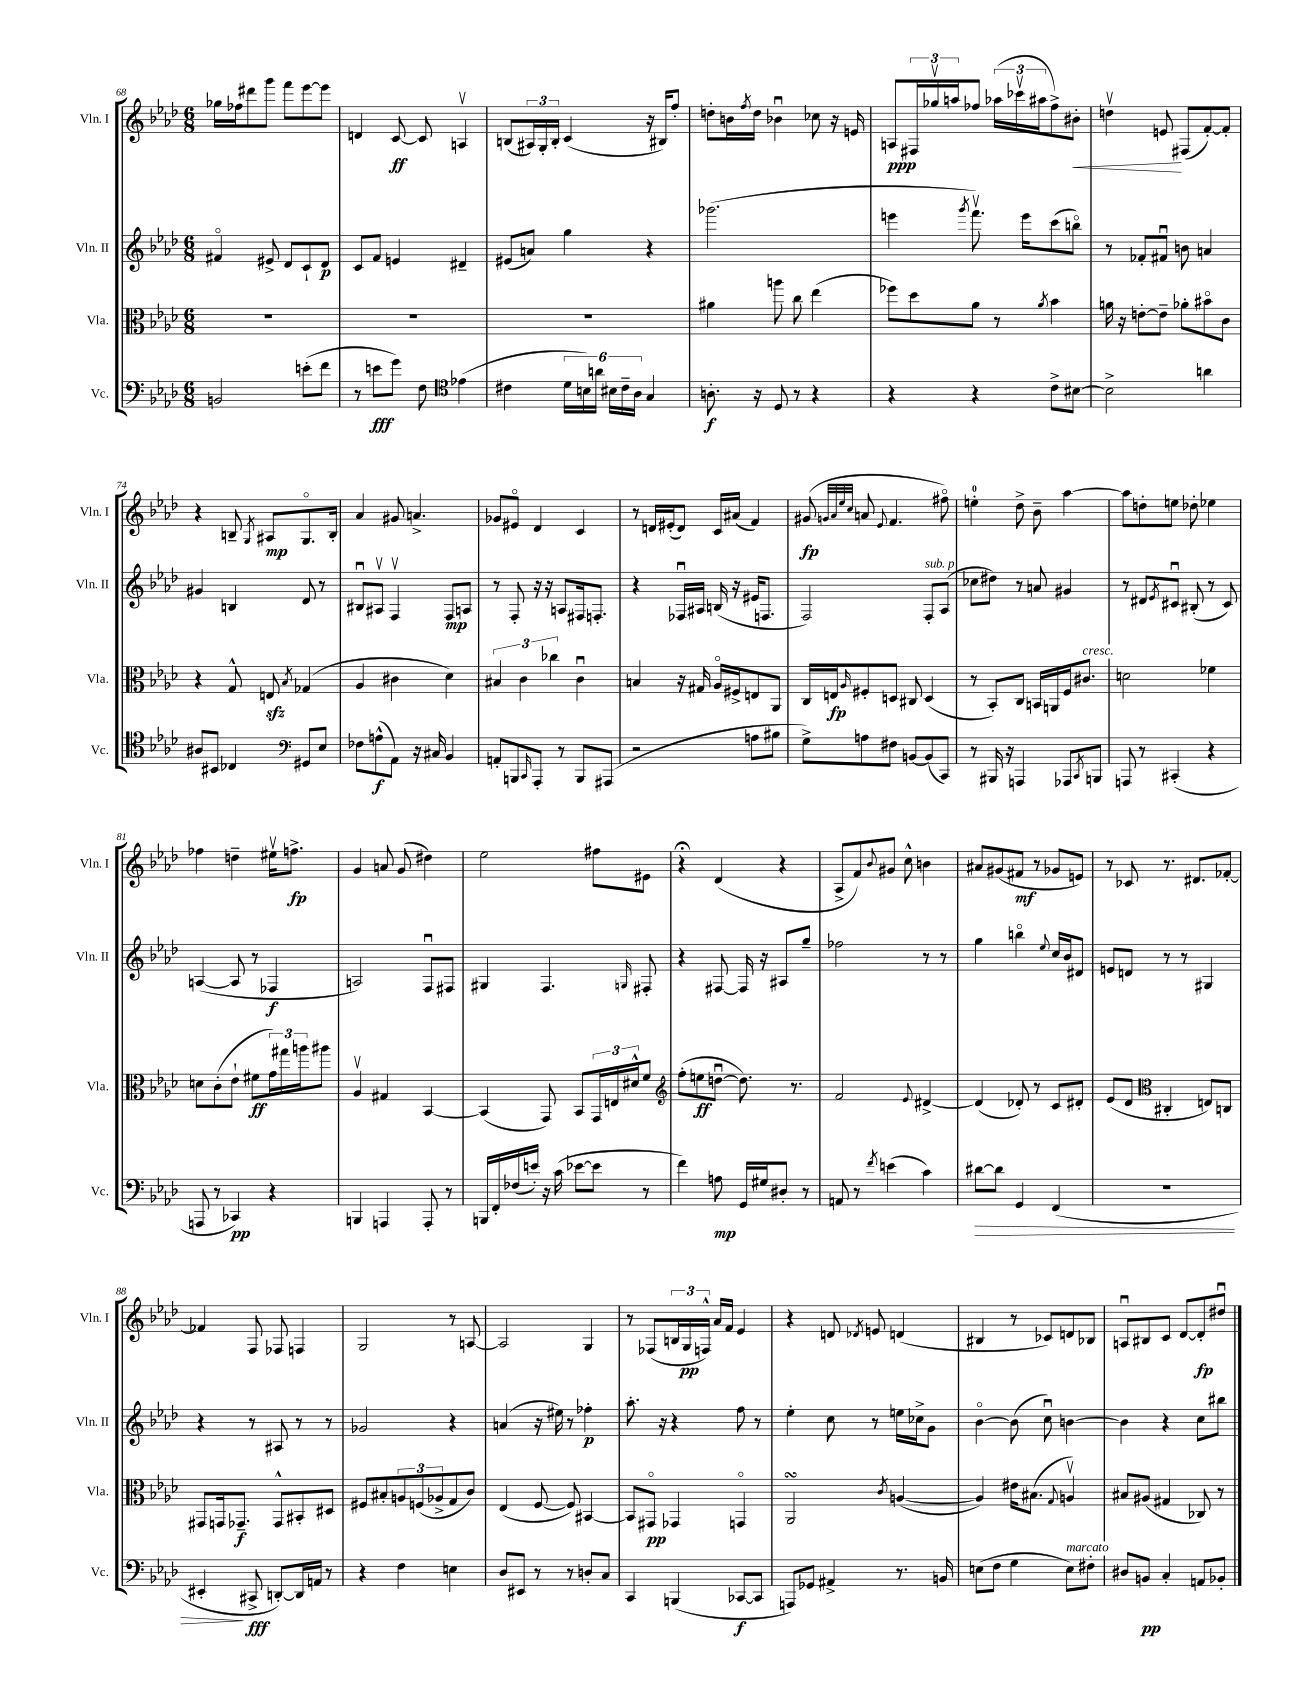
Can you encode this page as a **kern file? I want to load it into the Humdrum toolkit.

**kern	**dynam	**kern	**dynam	**kern	**dynam	**kern	**dynam
*part4	*part4	*part3	*part3	*part2	*part2	*part1	*part1
*staff4	*staff4	*staff3	*staff3	*staff2	*staff2	*staff1	*staff1
*I"Vc.	*	*I"Vla.	*	*I"Vln. II	*	*I"Vln. I	*
*I'Vc.	*	*I'Vla.	*	*I'Vln. II	*	*I'Vln. I	*
*clefF4	*	*clefC3	*	*clefG2	*	*clefG2	*
*k[b-e-a-d-]	*	*k[b-e-a-d-]	*	*k[b-e-a-d-]	*	*k[b-e-a-d-]	*
*M6/8	*	*M6/8	*	*M6/8	*	*M6/8	*
=68	=68	=68	=68	=68	=68	=68	=68
2BBn/	.	2.r	.	4f#X/	.	16gg-X\LL	.
.	.	.	.	.	.	16ff-X\J	.
.	.	.	.	.	.	8ddd#X\	.
.	.	.	.	8e#X^/	.	8ggg\J	.
.	.	.	.	8d-/L	.	8fff\L	.
(8en'\L	.	.	.	8c`/	.	[8eee-\	.
8f\J	.	.	.	8d-/J	p	8eee-\J]	.
=69	=69	=69	=69	=69	=69	=69	=69
8r	.	2.r	.	8c/L	.	4dn/	.
8en\L	fff	.	.	8f/J	.	.	.
8g\J)	.	.	.	4en/	.	[8c/	ff
8F\	.	.	.	.	.	8c/]	.
*clefC4	*	*	*	*	*	*	*
(4e-X\	.	.	.	4d#X~/	.	4Anv/	.
=70	=70	=70	=70	=70	=70	=70	=70
4c#X\	.	2.r	.	(8e#X/L	.	(8Bn/L	.
.	.	.	.	8an/J)	.	24A#X/L)	.
.	.	.	.	.	.	24G'/	.
.	.	.	.	.	.	24B'/JJ	.
24d-\LL	.	.	.	4gg\	.	(4c/	.
24Bn\)	.	.	.	.	.	.	.
24an\JJ	.	.	.	.	.	.	.
24B#X\LL	.	.	.	.	.	.	.
24c#~\	.	.	.	.	.	.	.
24A-\JJ	.	.	.	.	.	.	.
4G/	.	.	.	4r	.	16r	.
.	.	.	.	.	.	16B#X/KL)	.
.	.	.	.	.	.	8ff'/J	.
=71	=71	=71	=71	=71	=71	=71	=71
8.An'\	f	4a#X\	.	(2.ggg-X\	.	8ddn'\L	.
.	.	.	.	.	.	16bn\L	.
.	.	.	.	.	.	8qff/	.
16r	.	.	.	.	.	16dd\JJ	.
8D-/	.	8aan\	.	.	.	4b-Xu\	.
8r	.	8cc\	.	.	.	.	.
4r	.	(4ee-\	.	.	.	8cc-X\	.
.	.	.	.	.	.	16r	.
.	.	.	.	.	.	16en/	.
=72	=72	=72	=72	=72	=72	=72	=72
4r	.	8ff-X\L)	.	4eeen\	.	8An/L	ppp
.	.	8dd-\	.	.	.	24F#X/L	.
.	.	.	.	.	.	24gg-Xv/	.
.	.	.	.	.	.	24aan/J	.
.	.	.	.	8qggg/	.	.	.
4r	.	8a-\J	.	8.fffv\)	.	8ff-X/J	.
.	.	8r	.	.	.	(24aa-X\LL	.
.	.	.	.	.	.	24ccc-Xv\	.
.	.	.	.	16eee\KL	.	.	.
.	.	.	.	.	.	24aa#X\J	.
.	.	8qa-/	.	.	.	.	.
8c^\L	.	4b-\	.	(8ccc\	.	8ff-^\)	.
!	!	!	!	!	!	!	!LO:HP:b
[8B#X\J	.	.	.	8bbn\J)	.	8b#X'\J	<
=73	=73	=73	=73	=73	=73	=73	=73
2B#^\]	.	16an\	.	8r	.	4ddnv\	.
.	.	16r	.	.	.	.	.
.	.	[8en'\L	.	8f-X'/L	.	.	.
.	.	8e~\J]	.	8f#Xu/J	.	8en/	.
.	.	8a-X'\L	.	8bn\	.	(8F#X/L	[
4an\	.	8b#X\	.	4an/	.	[8f'/)	.
.	.	8c\J	.	.	.	8f'/J]	.
!!LO:LB:g=z
=74	=74	=74	=74	=74	=74	=74	=74
8A#X/L	.	4r	.	4g#X/	.	4r	.
8BB#X/J	.	.	.	.	.	.	.
4C-X/	.	8G^^/	.	4Bn/	.	8Bn~/	.
.	.	.	.	.	.	8qG/	.
.	.	8Enzz/	.	.	.	8A#X/L	mp
*clefF4	*	*	*	*	*	*	*
.	.	8qB-/	.	.	.	.	.
8GG#X/L	.	(4G-X/	.	8d-/	.	8.G/	.
8E-/J	.	.	.	8r	.	.	.
.	.	.	.	.	.	16B'/Jk	.
=75	=75	=75	=75	=75	=75	=75	=75
8F-X\L	.	4A-/	.	8B#Xu/L	.	4a-/	.
(8An^^\	f	.	.	8A#Xv/J	.	.	.
8AA-\J)	.	4c#X\	.	4Fv/	.	8g#X/	.
16r	.	.	.	.	.	4.an^/	.
16C#X/	.	.	.	.	.	.	.
4BB-/	.	4d-\)	.	8F/L	mp	.	.
.	.	.	.	8An/J	.	.	.
=76	=76	=76	=76	=76	=76	=76	=76
8AAn'/L	.	6B#X/	.	8r	.	8g-X/L	.
8BBBn/	.	.	.	8F'/	.	8e#X/J	.
.	.	6c\	.	.	.	.	.
16qqCC/	.	.	.	.	.	.	.
8AAA-'/J	.	.	.	16r	.	4d-/	.
.	.	.	.	16r	.	.	.
.	.	6cc-X\	.	.	.	.	.
8r	.	.	.	8An/L	.	.	.
8BBB/L	.	4cu\	.	16F#X/k	.	4c/	.
.	.	.	.	8.Fn'/J	.	.	.
(8AAA#X/J	.	.	.	.	.	.	.
=77	=77	=77	=77	=77	=77	=77	=77
2r	.	4Bn/	.	4r	.	8r	.
.	.	.	.	.	.	16dn/LL	.
.	.	.	.	.	.	(16e#X'/J	.
.	.	16r	.	16F-Xu/LL	.	8d/J)	.
.	.	16G#X/	.	16A#X/JJ	.	.	.
.	.	16A-/LL	.	(16Bn/	.	16c/LL	.
.	.	16F#X^/J	.	16r	.	(16a#X/JJ	.
8An\L	.	8En/	.	16e#X/KL	.	4f/)	.
.	.	.	.	8.Fn/J	.	.	.
8B#X\J	.	8AA-/J	.	.	.	.	.
=78	=78	=78	=78	=78	=78	=78	=78
8G^\L)	.	16C/LL	.	2F/)	.	(8g#X/	fp
.	.	16En/J	fp	.	.	.	.
.	.	.	.	.	.	32qqgn/LLL	.
.	.	.	.	.	.	32qqa-/	.
.	.	.	.	.	.	32qqee-/	.
.	.	16qqA-/	.	.	.	32qqcc/JJJ	.
8An\	.	8F#X'/	.	.	.	8an/	.
.	.	.	.	.	.	8qqe-/	.
8F#X\J	.	8Dn/J	.	.	.	4.f/	.
[8BBn/L	.	8C#X/	.	.	.	.	.
!	!	!	!	!LO:TX:a:i:t=sub. p	!	!	!
(8BB/]	.	(4D/	.	8F'/L	.	.	.
8CC/J)	.	.	.	(8A-/J	.	8ff#X\)	.
=79	=79	=79	=79	=79	=79	=79	=79
8r	.	8r	.	8cc-X\L	.	4een'\	.
16BBB#X/	.	8BB-'/L)	.	8dd#X\J)	.	.	.
16r	.	.	.	.	.	.	.
4AAAn/	.	8C/J	.	8r	.	8dd-^\	.
.	.	16BBn/LL	.	8an/	.	8b-~\	.
.	.	16AAn/	.	.	.	.	.
8AAA-X/L	.	16F/J	.	4g#X/	.	[4aa-\	.
!	!	!LO:TX:a:i:t=cresc.	!	!	!	!	!
.	.	8.c#X/J	.	.	.	.	.
8qCC/	.	.	.	.	.	.	.
8BBBn/J	.	.	.	.	.	.	.
=80	=80	=80	=80	=80	=80	=80	=80
8AAAn/	.	2dn\	.	8r	.	8aa-\L]	.
8r	.	.	.	8d#X/L	.	8ddn'\	.
.	.	.	.	8qe-/	.	.	.
(4CC#X'/	.	.	.	8c#Xu/J	.	8een\J	.
.	.	.	.	(8B#X'/	.	8dd-X'\	.
4r	.	4f-X\	.	8r	.	4ee-X\	.
.	.	.	.	8c#/)	.	.	.
!!LO:LB:g=z
=81	=81	=81	=81	=81	=81	=81	=81
8AAAn/	.	8dn\L	.	([4An/	.	4ff-X\	.
8r	.	(8c'\	.	.	.	.	.
4CC-X/)	pp	8e-`\J	.	8A/]	.	4ddn~\	.
.	.	8f#X\L	ff	8r	.	.	.
4r	.	24g\L)	.	4F-X/	f	16ee#Xv\KL	.
.	.	24gg#X\	.	.	.	.	.
.	.	.	.	.	.	8.ffn^\J	fp
.	.	24aan\J	.	.	.	.	.
.	.	8aa#X\J	.	.	.	.	.
=82	=82	=82	=82	=82	=82	=82	=82
4BBBn/	.	4A-v/	.	2An/)	.	4g/	.
4AAAn/	.	4G#X/	.	.	.	8an/	.
.	.	.	.	.	.	(8g/	.
8AAA'/	.	[4BB-/	.	8Fu/L	.	4dd#X\)	.
8r	.	.	.	8F#X/J	.	.	.
=83	=83	=83	=83	=83	=83	=83	=83
16BBBn/LL	.	(4BB-/]	.	4G#X/	.	2ee-\	.
16FF'/	.	.	.	.	.	.	.
(16F-X/	.	.	.	.	.	.	.
16en'/JJ)	.	.	.	.	.	.	.
16r	.	8GG/)	.	4.F/	.	.	.
(16c\	.	.	.	.	.	.	.
[8e-X\L	.	8BB-/L	.	.	.	.	.
8e-\J]	.	24GG/L	.	.	.	8ff#X\L	.
.	.	24En/	.	.	.	.	.
.	.	24d#X^^/J	.	.	.	.	.
.	.	.	.	16qqGn/	.	.	.
8r	.	8f/J	.	8F#X'/	.	8e#X\J	.
=84	=84	=84	=84	=84	=84	=84	=84
*	*	*clefG2	*	*	*	*	*
4f\)	.	(8ff'\L	.	4r	.	4r;<	.
.	.	8een\	ff	.	.	.	.
8An\	mp	[8ddnu\J	.	[8F#X/	.	(4d-/	.
16GG/LL	.	8.dd\])	.	16F#/]	.	.	.
16G#X/J	.	.	.	16r	.	.	.
8D#X'/J	.	.	.	8A#X/L	.	4r	.
.	.	8.r	.	.	.	.	.
8r	.	.	.	8gg~/J	.	.	.
=85	=85	=85	=85	=85	=85	=85	=85
8AAn/	.	2f/	.	2ff-X\	.	8A-^/L	.
8r	.	.	.	.	.	8f/)	.
8qf/	.	.	.	.	.	8qqb-/	.
(4en\	.	.	.	.	.	8g#X/J	.
.	.	.	.	.	.	8cc^^\	.
.	.	8qqe-/	.	.	.	.	.
4c\)	.	[4d#X^/	.	8r	.	4bn\	.
.	.	.	.	8r	.	.	.
=86	=86	=86	=86	=86	=86	=86	=86
!	!LO:HP:b	!	!	!	!	!	!
[8d#X\L	>	(4d#/]	.	4gg\	.	8a#X/L	.
8d#\J]	.	.	.	.	.	(8g#X/	.
4GG/	.	8d-X'/)	.	4bbn\	.	8f#X/J	mf
.	.	8r	.	.	.	8r	.
.	.	.	.	8qqee-/	.	.	.
(4FF/	.	8c/L	.	16cc/LL	.	8g-X/L	.
.	.	.	.	16b-/J	.	.	.
.	.	8d#X'/J	.	8d#X/J	.	8en/J)	.
=87	=87	=87	=87	=87	=87	=87	=87
2.r	.	(8e-/L	.	8en/L	.	8r	.
.	.	8d-/J	.	8dn/J	.	8c-X/	.
*	*	*clefC3	*	*	*	*	*
.	.	4C#X'/	.	8r	.	8.r	.
.	.	.	.	8r	.	.	.
.	.	.	.	.	.	8.d#X/L	.
.	.	8En/L)	.	4G#X/	.	.	.
.	.	8Cn/J	.	.	.	[8f-X'/J	.
!!LO:LB:g=z
=88	=88	=88	=88	=88	=88	=88	=88
4EE#X'/	.	8GG#X/L	.	4r	.	4f-X/]	.
.	.	16GGn/k	.	.	.	.	.
.	.	8.GG-X~/J	f	.	.	.	.
8CC#X^/	] fff	.	.	8r	.	8F/	.
[8DDn'/L)	.	8GG-^^/L	.	8A#X/	.	8F-X/	.
16DD/L]	.	8BB#X'/	.	8r	.	4Fn/	.
16AAn/JJ	.	.	.	.	.	.	.
8r	.	8D#X/J	.	8r	.	.	.
=89	=89	=89	=89	=89	=89	=89	=89
4r	.	8F#X/L	.	2g-X/	.	2G/	.
.	.	8B#X'/	.	.	.	.	.
4F\	.	12An/	.	.	.	.	.
.	.	(12Fn/	.	.	.	.	.
.	.	12A-X^/	.	.	.	.	.
4En\	.	8G/	.	4r	.	8r	.
.	.	8c/J)	.	.	.	[8An/	.
=90	=90	=90	=90	=90	=90	=90	=90
8D-/L	.	(4E-/	.	(4an/	.	2A/]	.
8EE#X/J	.	.	.	.	.	.	.
8r	.	[8F/	.	16r	.	.	.
.	.	.	.	16ee#X\)	.	.	.
8r	.	8F/])	.	8r	.	.	.
8Dn'/L	.	[4BB#X/	.	4ff-X'\	p	4G/	.
8C/J	.	.	.	.	.	.	.
=91	=91	=91	=91	=91	=91	=91	=91
4CC/	.	8BB#/L]	.	8.aa-'\	.	8r	.
.	.	8GG#X/J	pp	.	.	(8F-X/L	.
.	.	.	.	16r	.	.	.
(4BBBn/	.	4GG-X/	.	4r	.	24Bn/L	.
.	.	.	.	.	.	24G/	pp
.	.	.	.	.	.	24Fn^^/JJ)	.
.	.	.	.	.	.	16a-/LL	.
.	.	.	.	.	.	16f/JJ	.
[8CC-X/L	f	4GGn/	.	8ff\	.	4e-/	.
8CC-/J]	.	.	.	8r	.	.	.
=92	=92	=92	=92	=92	=92	=92	=92
8AAAn/L)	.	2AA-sSSs/	.	4ee-'\	.	4r	.
8GG-X/J	.	.	.	.	.	.	.
4AA#X^/	.	.	.	8cc\	.	8dn/	.
.	.	.	.	.	.	8qd-X/	.
.	.	.	.	8r	.	8en/	.
.	.	8qc/	.	.	.	.	.
8.r	.	([4An/	.	16een\LL	.	(4dn/	.
.	.	.	.	16cc-X^\J	.	.	.
.	.	.	.	8g\J	.	.	.
16BBn/	.	.	.	.	.	.	.
=93	=93	=93	=93	=93	=93	=93	=93
(8En\L	.	4A/])	.	[4b-\	.	4B#X/	.
8F\J	.	.	.	.	.	.	.
4G\	.	16e#X\KL	.	(8b-\]	.	8r	.
.	.	(8.B#X\J	.	.	.	.	.
.	.	.	.	8ccu\)	.	8c-X/L)	.
.	.	8qqG/	.	.	.	.	.
!LO:TX:a:i:t=marcato	!	!	!	!	!	!	!
8E\L)	.	4Anv/)	.	[4bn\	.	8dn/	.
8F#X'\J	.	.	.	.	.	8B-X/J	.
=94	=94	=94	=94	=94	=94	=94	=94
8D#X/L	.	8B#X/L	.	4b\]	.	8Anu/L	.
8BBn/J	pp	(8A#X/J	.	.	.	8B#X/	.
4C'/	.	4G#X/	.	4r	.	8c/J	.
.	.	.	.	.	.	[8d-/L	.
8AAn/L	.	8C-X/)	.	8cc\L	.	8d-'/]	fp
8BB-X'/J	.	8r	.	8bb#X\J	.	8dd#Xu/J	.
==	==	==	==	==	==	==	==
*-	*-	*-	*-	*-	*-	*-	*-
